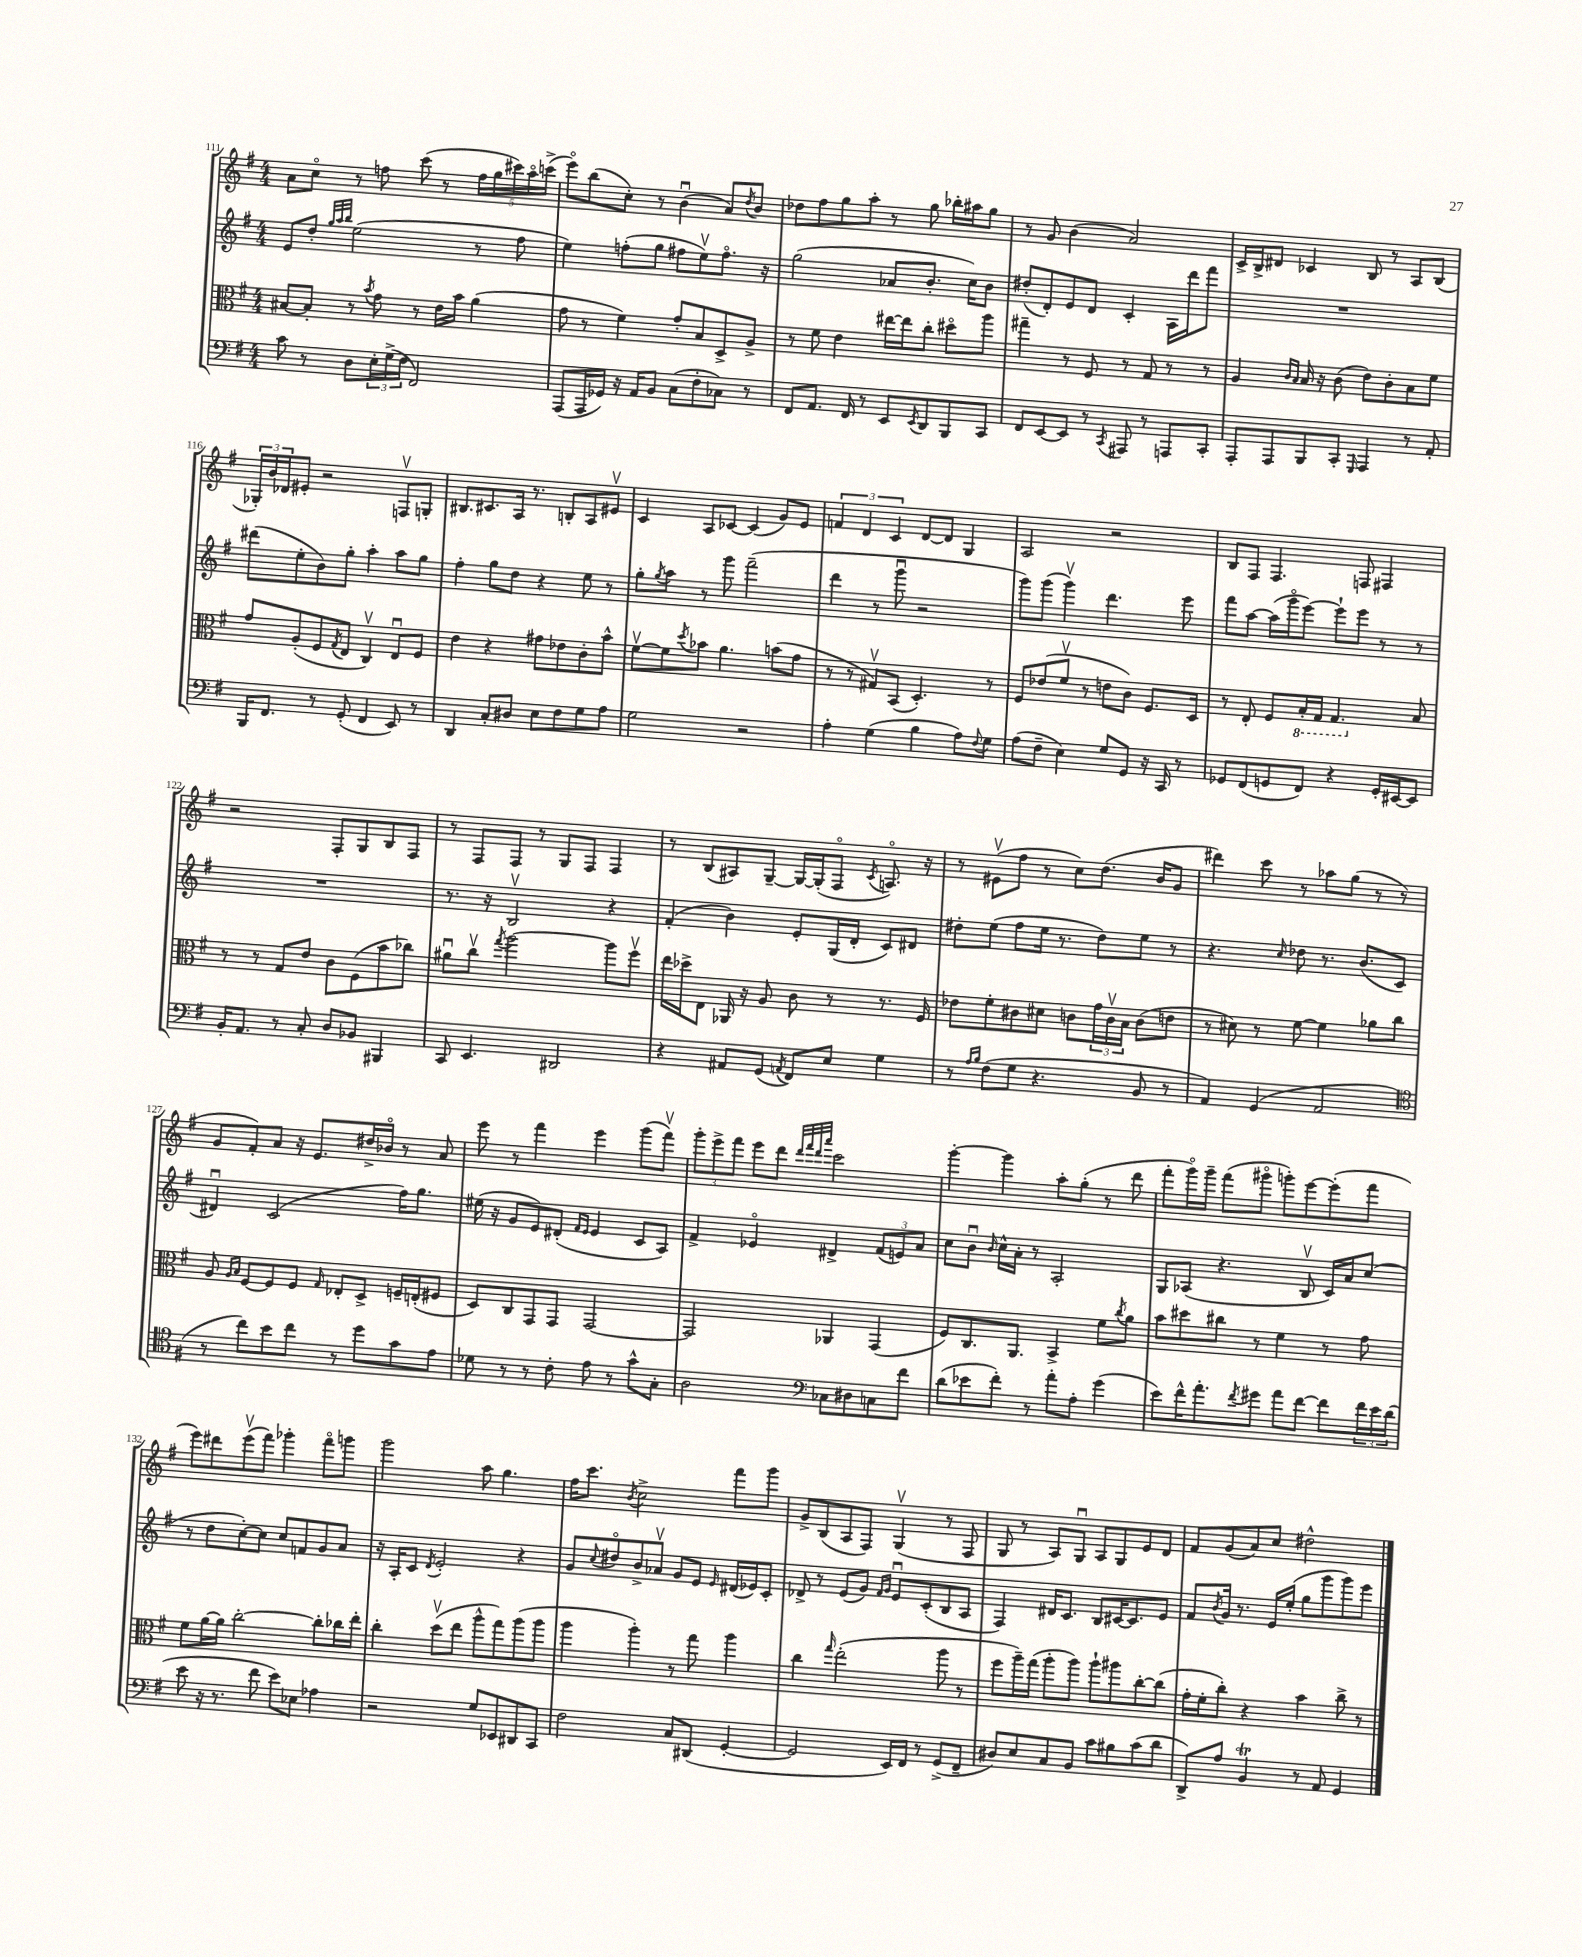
<<
\new StaffGroup <<
\new Staff = "s0" {
    \clef treble \key g \major \numericTimeSignature \time 4/4
    a'8 c''8\flageolet r8 f''8 c'''8( r8 \tuplet 5/4 { f''16 g''16 cis'''16) a''16\flageolet c'''16->( } |
    e'''8\flageolet) b''8( c''8-.) r8 b'4\downbow( a'8) \acciaccatura { d''8 } b'8 |
    des''8 fis''8 g''8 a''8-. r8 g''8 bes''16-. ais''16 g''8 |
    r8 g'8 b'4( a'2) |
    c'16-> b16-> dis'8 ces'4 b8 r8 a8 b8( |
    \tuplet 3/2 { ges16-.) b'16 des'16 } eis'8-. r2 f8\upbow g8-. |
    bis8. cis'8. a16 r8. b8-. a8 eis'8\upbow |
    c'4 a8 ces'8~ ces'4( g'8) e'8 |
    \tuplet 3/2 { f'4 d'4 c'4 } d'8~ d'8 g4 |
    a2 r2 |
    b8 fis8 fis4. f8 fis4 |
    r2 fis8-. g8 b8 fis8 |
    r8 fis8 fis8 r8 g8 fis8 fis4 |
    r8 b8( ais8) g8~-- g16~ g16-.( fis8\flageolet \acciaccatura { c'8 } a8.\flageolet) r16 |
    r8 eis'8\upbow( fis''8 r8 c''8) d''8.( b'16 g'8 |
    dis'''4) c'''8 r8 aes''8 g''8( r8 r8 |
    g'8 fis'8-.) a'8 r16 e'8. dis''16-> bes'16\flageolet r8 a'8 |
    e'''8 r8 fis'''4 e'''4 g'''8( fis'''8\upbow) |
    \tuplet 3/2 { g'''8-. e'''8-> fis'''8 } e'''8 d'''8 \grace { d'''32 fis'''32 d'''32 a'''32 } c'''2 |
    g'''4~-. g'''4 a''8-. g''8-.( r8 d'''8 |
    fis'''8-. g'''16\flageolet) g'''16-- fis'''8( gis'''8\flageolet g'''8-.) e'''8~ e'''8-.( fis'''8 |
    e'''8) dis'''8 e'''8\upbow( fis'''8) ges'''4-. fis'''8\flageolet g'''8 |
    g'''2 a''8 g''4. |
    fis''16 c'''8. \acciaccatura { b'8 } c''2-> fis'''8 g'''8 |
    g'8-> b8( a8 fis8) g4\upbow( r8 fis8 |
    g8 r8 a8) g8\downbow a8 g8 e'8 d'8 |
    fis'8 g'8( a'8) c''8 dis''2-^ \bar "|." |
}
\new Staff = "s1" {
    \clef treble \key g \major \numericTimeSignature \time 4/4
    e'8 d''8-. \grace { g''32 a''32 b''32 } e''2( r8 fis''8 |
    e''4) f''8-.( g''8 fis''8 e''8\upbow) fis''8.\flageolet r16 |
    g''2( aes'8 b'8.-. c''16) b'8 |
    dis''8-.( d'8-.) e'8 d'8 c'4-. a16 d'''16 fis'''8 |
    R1 |
    dis'''8( e''8-. b'8) g''8-. a''4-. a''8 g''8 |
    fis''4-. g''8 d''8 r4 e''8 r8 |
    g''8-. \acciaccatura { g''8 } a''8 r8 g'''8 fis'''2--( |
    d'''4 r8 g'''8\downbow r2 |
    g'''8) g'''8( g'''4\upbow) d'''4. e'''8 |
    fis'''8 a''8~ a''16( g'''16\flageolet e'''8~) e'''8-! e'''8 r8 r8 |
    R1 |
    r8. r16 b2\upbow r4 |
    fis'4-.( b'4) e'8-. g16( d'16-. c'8) dis'8 |
    dis''8-. e''8( fis''8 e''16 r8. dis''8) e''8 r8 |
    r4. \grace { c''16 } des''8 r8. b'8.( c'8 |
    dis'4\downbow) c'2( fis''16) g''8. |
    eis''16( r16 g'8 e'8) dis'8-.( \grace { fis'16 e'16 } e'4 c'8 a8) |
    fis'4-> ees'4\flageolet dis'4-> \tuplet 3/2 { fis'8( e'8) a'8 } |
    c''8 b'8\downbow \grace { b'16 } c''16-^ a'16-. r8 a2-. |
    g8 aes8( r4. b8\upbow c'16) a'16 c''8( |
    r8 d''8 c''8~-.) c''8 c''8 f'8 g'8 a'8 |
    r16 a16-. c'8 \acciaccatura { d'8 } e'2-. r4 |
    g'8 \appoggiatura { c''8 } dis''8\flageolet b'8-> aes'8\upbow g'8 e'8 \grace { e'16 } dis'16( ees'16) c'8-. |
    des'8-> r8 e'8( g'8) \grace { fis'16 g'16 } e'8\downbow c'8-.( b8 a8 |
    fis4) dis'16 c'8. b8 cis'16~ cis'8. e'8 |
    fis'8 \acciaccatura { b'8 } g'16 r8. e'16 e''16-.( g''8 g'''8 g'''8) e'''8 \bar "|." |
}
\new Staff = "s2" {
    \clef alto \key g \major \numericTimeSignature \time 4/4
    bis8~ bis8-. r8 \acciaccatura { b'8 } g'8 r8 e'16 b'16 a'4( |
    g'8 r8 fis'4) g'8-. b8 d8-> a8-> |
    r8 fis'8 e'4 eis''16~ eis''16 c''8-. dis''8\flageolet a''8 |
    gis''4-- r8 fis8 r8 g8 r8 r8 |
    a4 \grace { c'16 b16 } b16 r16 c'8( e'8) c'8-. b8 fis'8 |
    g'8 a8-.( fis8 \acciaccatura { g8 } e8 c4\upbow) e8\downbow fis8 |
    e'4 r4 gis'8 ees'8 c'8-. b'8-^ |
    fis'8~\upbow fis'8 \acciaccatura { d''8 } bes'8 a'4. b'8( g'8 |
    r8 r8 gis8\upbow) b,8( d4.-.) r8 |
    fis8 ees'8( fis'8\upbow r8 e'8 c'8) fis8. d16 |
    r8 e8-. fis8 \ottava #-1 b,16-. g,16 g,4. \ottava #0 b8 |
    r8 r8 g8 e'8 c'8 fis8( b'8 ces''8) |
    ais'8\downbow c''8\upbow \acciaccatura { g''8 } a''2~ a''8 fis''8\upbow |
    e''16 des''16-> e8 aes,16 r16 a8 c'8 r8 r8. fis16 |
    ees'8 fis'8-. cis'8 dis'8 c'8 \tuplet 3/2 { g'16 c'16\upbow b16 } c'8( e'8 |
    r8 dis'8) r8 fis'8~ fis'4 aes'8 c''8 |
    a8 \grace { a16 b16 } fis8~ fis8 fis8 \grace { g16 } ees8-. d8-> f16-- e16-.( fis8 |
    d8) c8 g,8 g,8 g,2~ |
    g,2 aes,4 g,4( |
    fis8) c8. a,8. b,4-> fis'8 \acciaccatura { c''8 } a'8 |
    b'8 dis''8 cis''8 r8 fis'4 r8 g'8 |
    fis'8 a'16~ a'16 c''2~-. c''8-. ces''16 e''16-. |
    c''4-. d''8\upbow( e''8 a''8-^ g''8) a''8( a''8 |
    a''4 a''4-.) r8 g''8 a''4 |
    c''4 \grace { g''16 } e''2-.( a''8 r8 |
    fis''8 a''16--) g''16( a''8-. a''8) a''8-! ais''8 c''8~-. c''8( |
    g'16-. fis'16-. c''8-.) r4 b'4 c''8-> r8 \bar "|." |
}
\new Staff = "s3" {
    \clef bass \key g \major \numericTimeSignature \time 4/4
    c'8 r8 d8 \tuplet 3/2 { e16-. g16->( fis16 } fis,2) |
    a,,8( a,,16 ges,16) r16 a,16 b,8 c8( fis8-. ces8) r8 |
    fis,8 a,8. fis,16 r8 e,8 \acciaccatura { e,8 } d,8 b,,8 c,8 |
    fis,8 e,8~ e,8 r8 \acciaccatura { c,8 } ais,,8 r8 a,,8 c,8-. |
    a,,8-. a,,8 b,,8 c,8-. \grace { g,,16 } a,,4 r8 a,8-. |
    b,,16 fis,8. r8 g,8-.( fis,4 e,8) r8 |
    d,4 c8-. dis8 e8 fis8 g8 a8 |
    g2 r2 |
    a4-. g4( b4 a8) \appoggiatura { fis8 } g8 |
    a8( fis8-- e4) g8 g,8 r16 c,16 r8 |
    ges,8 fis,8( g,8 fis,8) r4 g,16-. eis,16~ eis,8 |
    b,16-. a,8. r8 c8-. d8 bes,8 bis,,4 |
    c,8 e,4. dis,2 |
    r4 ais,8 g,8( \acciaccatura { a,8 } fis,8) e8 g4 |
    r8 \grace { a16 b16 } fis8( g8 r4. b,8 r8 |
    a,4) g,4( a,2 |
    \clef tenor r8 c''8) b'8 c''8 r8 d''8 g'8 e'8 |
    des'8 r8 r8 c'8-. e'8 r8 g'8-^ g8-. |
    a2 \clef bass ces8 dis8 c8 fis'8 |
    d'8( ees'8 fis'8-.) r8 a'8-. a8-. g'4( |
    e'8) fis'16-^ a'8.-. \acciaccatura { fis'8 } gis'8 a'8 fis'8~ fis'8 \tuplet 3/2 { fis'16 e'16 d'16( } |
    e'8 r16 r8. fis'8 e'8) ees8 aes4 |
    r2 g8 ees,8 dis,8 c,8 |
    fis2 c8 dis,8( g,4~-. |
    g,2 e,16) fis,16 r8 g,8->( fis,8-- |
    dis8) e8 c8 b,8 c'8 bis8 c'8( d'8 |
    d,8->) a8 b,4\trill r8 a,8 g,4 \bar "|." |
}
>>
>>
\layout { \context { \Score currentBarNumber = #111 } }
